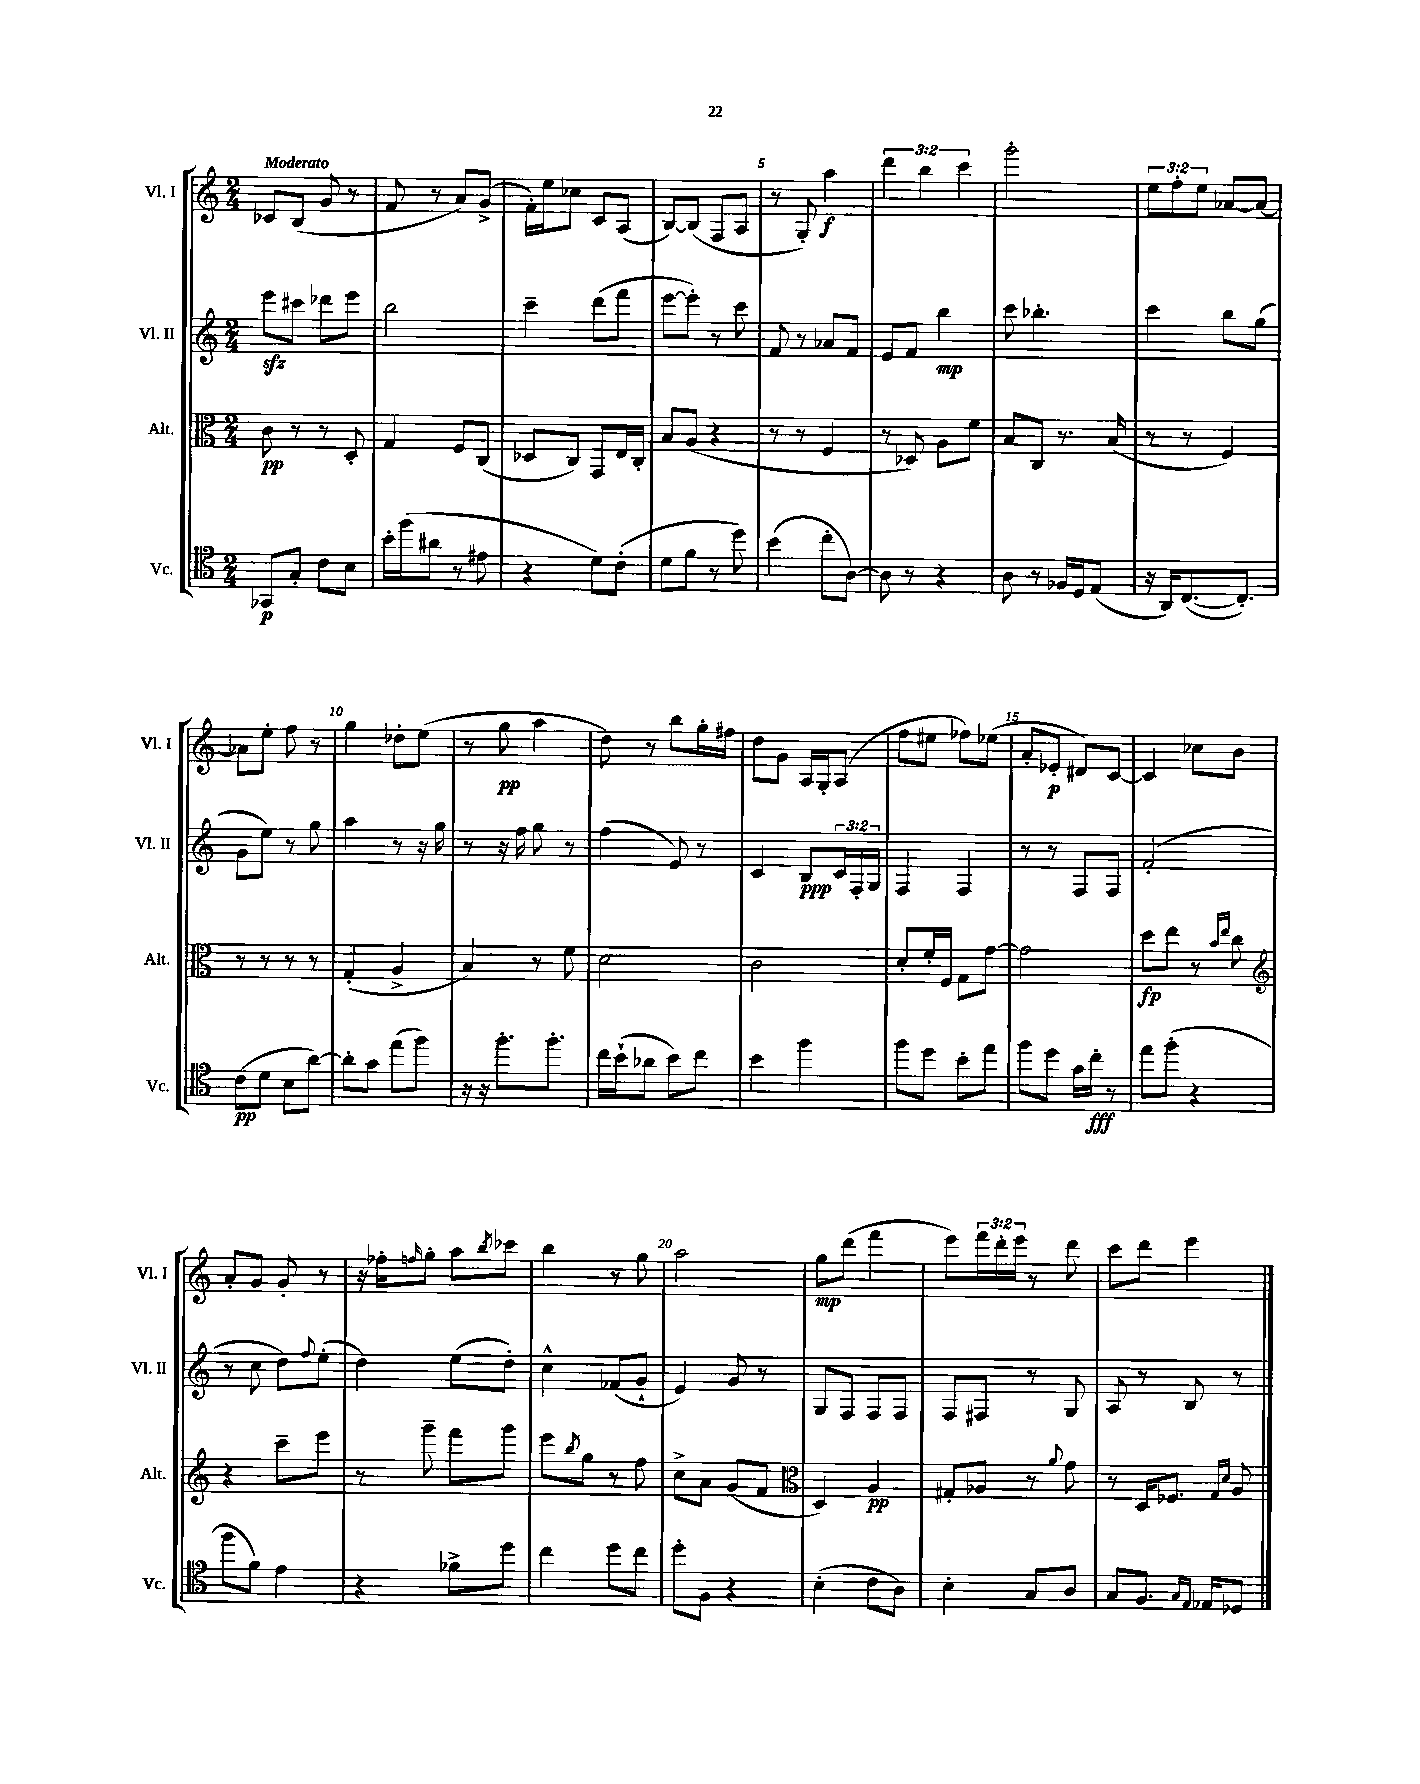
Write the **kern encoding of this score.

**kern	**kern	**kern	**kern
*staff4	*staff3	*staff2	*staff1
*clefC4	*clefC3	*clefG2	*clefG2
*k[]	*k[]	*k[]	*k[]
*M2/4	*M2/4	*M2/4	*M2/4
8GG-/L	8c\	8eee\L	8c-/L
8G'/J	8r	8ccc#\J	(8B/J
8c\L	8r	8ddd-\L	8g/
8B\J	8D'/	8eee\J	8r
=	=	=	=
16b'\LL	4G/	2bb\	8f/
(16ff\J	.	.	.
8a#\J	.	.	8r
8r	8F/L	.	8a/L)
8e#\	(8C/J	.	(8g^/J
=	=	=	=
4r	8D-/L	4ccc~\	16f'\LL)
.	.	.	16ee\J
.	8C/J)	.	8cc-\J
8d\L)	8GG/L	(8ddd\L	8c/L
(8c'\J	16E/L	8fff\J	(8A/J
.	16C'/JJ	.	.
=	=	=	=
8d\L	8B/L	[8eee\L	[8B/L)
8f\J	(8A/J	8eee'\]J)	(8B/]J
8r	4r	8r	8F/L
8dd\)	.	8ccc\	8A/J
=	=	=	=
(4b\	8r	8f/	8r
.	8r	8r	8G'/)
8cc'\L	4F/	8a-/L	4aa\
[8A\J)	.	8f/J	.
=	=	=	=
8A\]	8r	8e/L	6ddd\
8r	8D-/)	8f/J	.
.	.	.	6bb\
4r	8A\L	4bb\	.
.	.	.	6ccc\
.	8f\J	.	.
=	=	=	=
8A\	8B/L	8ccc\	2ggg'\
8r	8C/J	4.bb-'\	.
16F-/LL	8.r	.	.
16D/J	.	.	.
(8E/J	.	.	.
.	(16B/	.	.
=	=	=	=
16r	8r	4ccc\	12ee\L
16AA/LK)	.	.	.
.	.	.	12ff'\
([8.C/	8r	.	.
.	.	.	12ee\J
.	4F/)	8bb\L	[8a-/L
8.C'/]J)	.	.	.
.	.	(8gg\J	8a-/_J
=	=	=	=
(8c\L	8r	8g\L	8a-\]L
8d\J	8r	8ee\J)	8ee'\J
8B\L	8r	8r	8ff\
[8a\J)	8r	8gg\	8r
=	=	=	=
8a'\]L	(4G'/	4aa\	4gg\
8g\J	.	.	.
(8ee\L	4A^/	8r	8dd-'\L
8ff\J)	.	16r	(8ee\J
.	.	16gg\	.
=	=	=	=
16r	4B/)	8r	8r
16r	.	.	.
8.ff'\L	.	16r	8gg\
.	.	16ff\	.
.	8r	8gg\	4aa\
8.ff'\J	.	.	.
.	8f\	8r	.
=	=	=	=
16cc\LL	2d\	(4ff\	8dd\)
(16b`\J	.	.	.
8a-\J	.	.	8r
8b\L)	.	8e/)	8bb\L
8cc\J	.	8r	16gg'\L
.	.	.	16ff#\JJ
=	=	=	=
4b\	2c\	4c/	8dd\L
.	.	.	8g\J
4ff\	.	8B/L	16A/LL
.	.	.	16G'/J
.	.	24c/L	(8A/J
.	.	24F'/	.
.	.	24G/JJ	.
=	=	=	=
8ff\L	8d'/L	4F/	8ff\L
8dd\J	16f'/L	.	8ee#\J
.	16F/JJ	.	.
8b'\L	8G\L	4F/	8ff-\L)
8ee\J	[8g\J	.	(8ee-\J
=	=	=	=
8ff\L	2g\]	8r	8a'/L
8dd\J	.	8r	8e-'/J
16g\LL	.	8F/L	8d#/L)
16cc'\JJ	.	.	.
8r	.	8F/J	[8c/J
=	=	=	=
8ee\L	8dd\L	(2f'/	4c/]
(8ff'\J	8ee\J	.	.
4r	8r	.	8cc-\L
.	16qqb/LL	.	.
.	16qqee/JJ	.	.
.	8cc\	.	8b\J
=	=	=	=
*	*clefG2	*	*
8ff\L	4r	8r	8a'/L
8f\J)	.	8cc\	8g/J
4e\	8ccc~\L	8dd\L)	8g'/
.	.	8qqff/	.
.	8eee\J	(8ee'\J	8r
=	=	=	=
4r	8r	4dd\)	16r
.	.	.	16ff-'\LK
.	.	.	16qqff/
.	8ggg~\	.	8gg'\J
8f-^\L	8fff\L	(8ee\L	8aa\L
.	.	.	8qbb/
8dd\J	8ggg\J	8dd'\J)	8ccc-\J
=	=	=	=
4cc\	8eee\L	4cc^^\	4bb\
.	8qbb/	.	.
.	8gg\J	.	.
8dd\L	8r	(8f-/L	8r
8cc\J	8ff\	8g`/J	8gg\
=	=	=	=
8dd'\L	8cc^\L	4e/)	2aa\
8F\J	8a\J	.	.
4r	(8g/L	8g/	.
.	8f/J	8r	.
=	=	=	=
*	*clefC3	*	*
(4B'\	4D/)	8G/L	8gg\L
.	.	8F/J	(8ddd\J
8c\L	4A/	8F/L	4fff\
8A\J)	.	8F/J	.
=	=	=	=
4B'\	8G#'/L	8F/L	8eee\L)
.	8A-/J	8F#/J	24fff\L
.	.	.	24ddd'\
.	.	.	24eee\JJ
8G/L	8r	8r	8r
.	8qqa/	.	.
8A/J	8g\	8G/	8ddd\
=	=	=	=
8G/L	8r	8A/	8ccc\L
8.F/J	16D/LK	8r	8ddd\J
.	8.F-/J	.	.
.	.	8B/	4eee\
16qqG/LL	.	.	.
16qqE/JJ	.	.	.
16E-/LK	.	.	.
.	16qqG/LL	.	.
.	16qqd/JJ	.	.
8D-/J	8A/	8r	.
==	==	==	==
*-	*-	*-	*-
